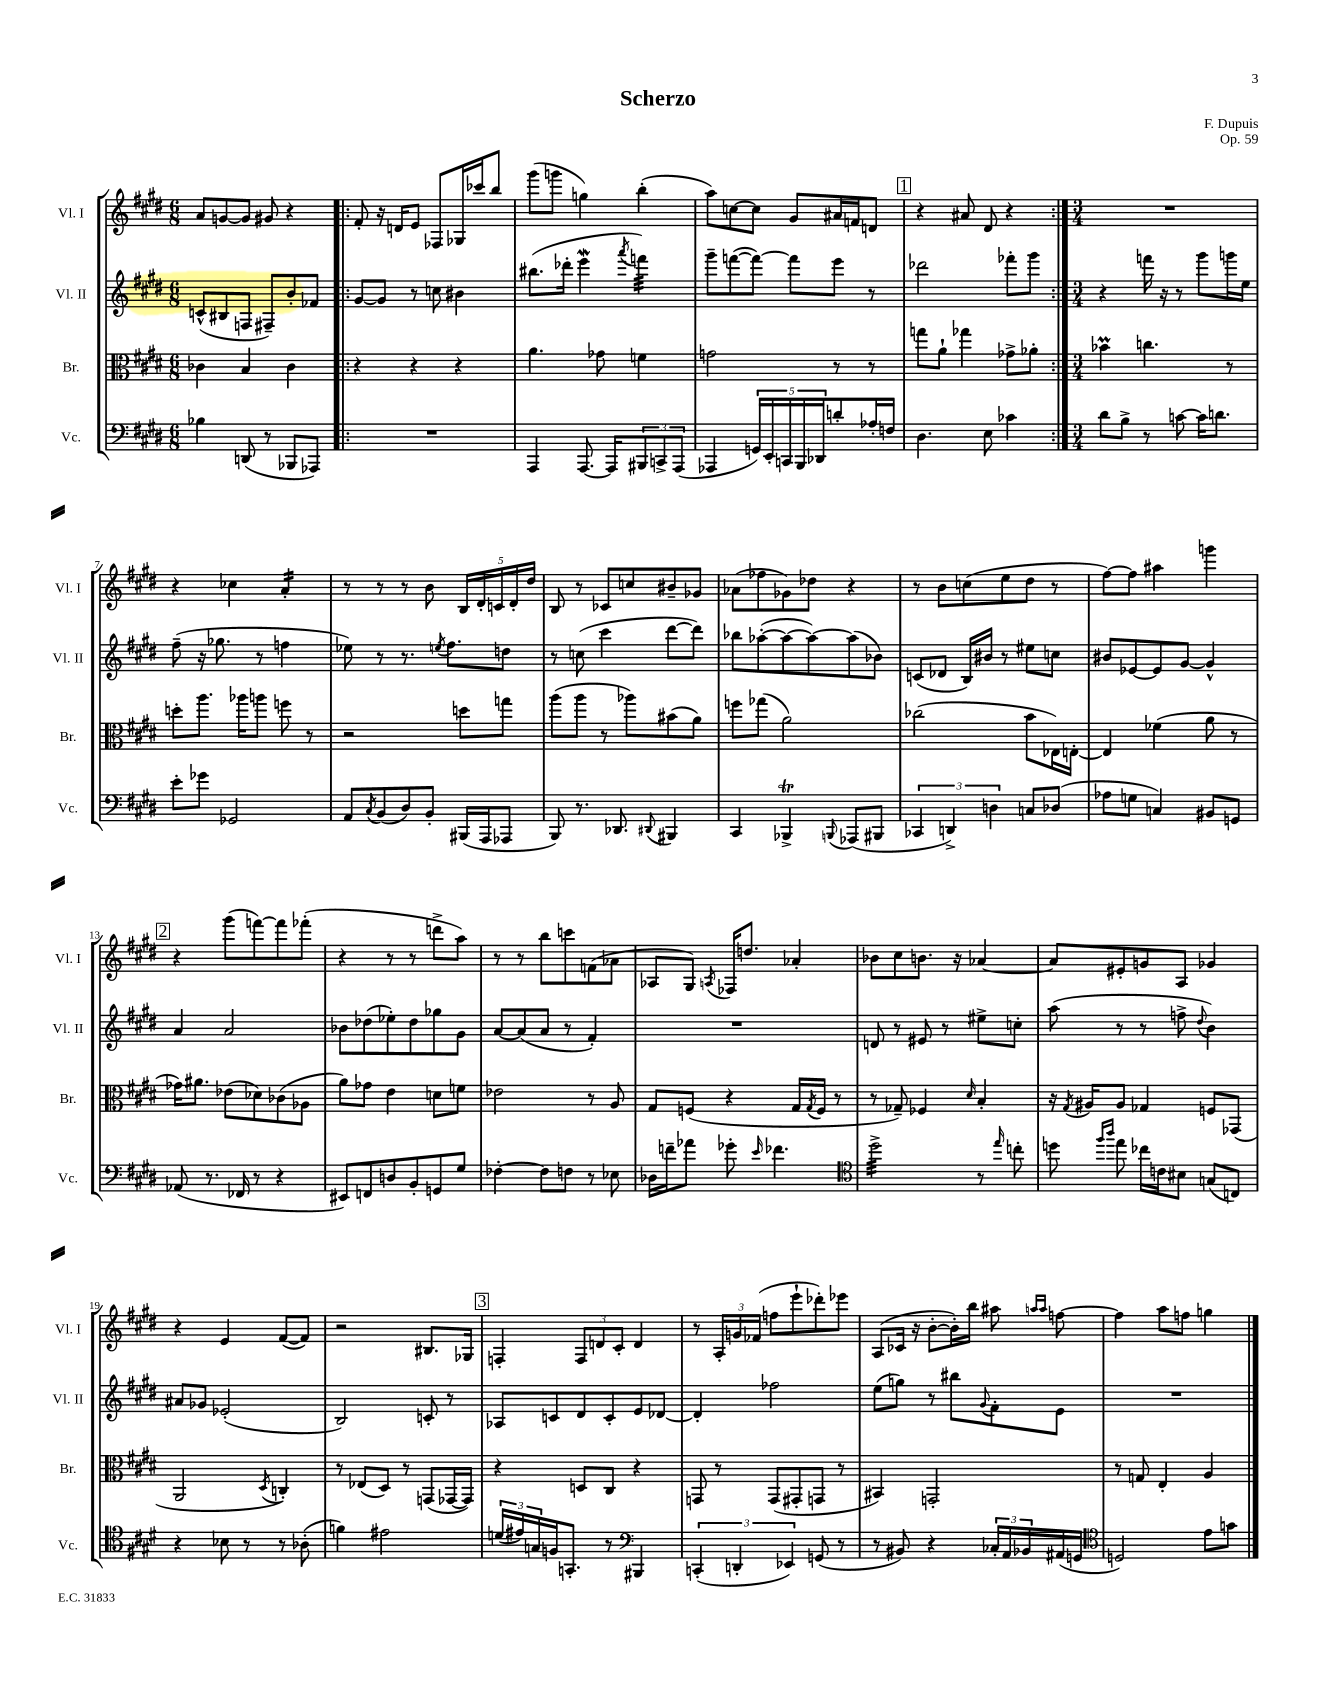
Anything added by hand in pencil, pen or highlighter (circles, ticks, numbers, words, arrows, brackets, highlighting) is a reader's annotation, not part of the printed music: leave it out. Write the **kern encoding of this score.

**kern	**kern	**kern	**kern
*staff4	*staff3	*staff2	*staff1
*clefF4	*clefC3	*clefG2	*clefG2
*k[f#c#g#d#]	*k[f#c#g#d#]	*k[f#c#g#d#]	*k[f#c#g#d#]
*M6/8	*M6/8	*M6/8	*M6/8
4B-	4c-	(8c^^	8a
.	.	8B#	[8g
(8DD	4B	8F	8g]
8r	.	8F#~)	8g#
8BBB-	4c-	8b'	4r
8AAA-)	.	8f-	.
=!|:	=!|:	=!|:	=!|:
2.r	4r	[8g#	8f#'
.	.	8g#]	16r
.	.	.	16d
.	4r	8r	8e
.	.	8cc	8F-
.	4r	4b#	16G-
.	.	.	16ccc-
.	.	.	8bb
=	=	=	=
4AAA	4.a	(8.bb#	(8ggg#
.	.	.	8ggg
.	.	16ddd-'	.
[8.AAA	.	4eee	4gg)
.	8g-	.	.
16AAA]	.	.	.
.	.	8qaaa	.
12BBB#	4f	4fff)	(4bb'
12CC^	.	.	.
(12AAA	.	.	.
=	=	=	=
4AAA-	2g	8ggg#~	8aa)
.	.	([8fff	[8cc
20GG)	.	8fff_)	8cc]
20EE'	.	.	.
20CC	.	.	.
.	.	8fff]	8g#
20BBB	.	.	.
20DD-	.	.	.
8d'	8r	8eee	16a#
.	.	.	16f
16A-'	8r	8r	8d
16F	.	.	.
=	=	=	=
4.D#	8gg	2ddd-	4r
.	8a`	.	.
.	4gg-	.	8a#
8E	.	.	8d#
4c-	8g-^	8fff-'	4r
.	8a-'	8ggg#	.
=:|!	=:|!	=:|!	=:|!
*M3/4	*M3/4	*M3/4	*M3/4
8d#	4b-	4r	2.r
8B^	.	.	.
8r	4.cc	16fff	.
.	.	16r	.
[8c	.	8r	.
16c]	.	8ggg#	.
8.d	.	.	.
.	8r	16ggg	.
.	.	16ee	.
=	=	=	=
8e'	8dd'	(8ff#~	4r
8g-	8.aa	16r	.
.	.	8.gg-	.
2GG-	.	.	4cc-
.	16aa-	.	.
.	8aa	8r	.
.	8ff	4ff	4a'
.	8r	.	.
=	=	=	=
8AA	2r	8ee-)	8r
8qC#	.	.	.
(8BB	.	8r	8r
8D#)	.	8.r	8r
8BB'	.	.	8b
.	.	8qee	.
.	.	8.ff#	.
(16BBB#	8dd	.	20B
.	.	.	20d#'
16AAA	.	.	.
.	.	.	20c
8AAA-	8gg	8dd	.
.	.	.	20d#'
.	.	.	20dd#
=	=	=	=
8BBB)	(8aa	8r	8B
8.r	8aa	(8cc	8r
.	8r	4ccc#	8c-
8.DD-	.	.	.
.	8aa-)	.	8cc
8qqDD#	.	.	.
4BBB#	(8b#	[8ddd#	8b#~
.	8a)	8ddd#])	8g-
=	=	=	=
4CC#	8ff	8bb-	(8a-
.	(8gg-	([8aa-'	8ff-
4BBB-^	2a)	8aa-_	8g-)
.	.	8aa-_)	8dd-
8qqBBB	.	.	.
(8AAA-	.	(8aa-]	4r
8BBB#	.	8b-)	.
=	=	=	=
6CC-	(2cc-	(8c	8r
.	.	8d-	8b
6DD^)	.	.	.
.	.	16B)	(8cc
.	.	16b#	.
6D	.	.	.
.	.	8r	8ee
8C	8b	8ee#	8dd#
(8D-	16E-)	8cc	8r
.	[16E'	.	.
=	=	=	=
8A-	4E]	8b#	[8ff#)
8G	.	[8e-	8ff#]
4C)	(4f-	8e-]	4aa#
.	.	[8g#	.
8BB#	8a	4g#^^]	4ggg
8GG	8r	.	.
=	=	=	=
(8AA-	16g-)	4a	4r
.	8.a#	.	.
8.r	.	.	.
.	(8e-	2a	(8ggg#
16FF-	.	.	.
8r	8d-)	.	[8fff)
4r	(8c-	.	8fff]
.	8A-	.	(8fff-'
=	=	=	=
8EE#)	8a)	8b-	4r
8FF	8g-	(8dd-	.
8D	4e	8ee-')	8r
8BB'	.	8dd-	8r
8GG	8d	8gg-	8ddd^
8G#	8f	8g#	8aa)
=	=	=	=
[4F-'	2e-	[8a	8r
.	.	(8a]	8r
8F-]	.	8a	8bb
8F	.	8r	8ccc
8r	8r	4f#')	(8f
8E-	8A	.	8a-
=	=	=	=
16D-	8G#	2.r	8A-
16f~	.	.	.
8a-	(8F	.	8G#)
.	.	.	8qA
8g-'	4r	.	16F-
.	.	.	8.dd
16qqe	.	.	.
4.f-	.	.	.
.	16G#	.	4a-'
.	8qG#	.	.
.	16F	.	.
.	8r	.	.
=	=	=	=
*clefC4	*	*	*
2dd#^	8r	8d	8b-
.	8G-~)	8r	8cc#
.	4F-	8e#	8.b
.	.	8r	.
.	.	.	16r
.	16qqd#	.	.
8r	4B'	8ee#^	[4a-
16qqee	.	.	.
8cc'	.	8cc'	.
=	=	=	=
8dd	16r	(8aa	8a-]
.	8qG#	.	.
.	16A#	.	.
16qqff#	.	.	.
16qqaa	.	.	.
8ee	8A#	8r	8e#'
16cc-	4G-	8r	8g
16c	.	.	.
8B#	.	8ff^	8A
.	.	8qqdd#	.
(8G	8F	4b)	4g-
8C)	(8GG-	.	.
=	=	=	=
4r	2AA	8a#	4r
.	.	8g-	.
8B-	.	(2e-'	4e
8r	.	.	.
.	8qD#	.	.
8r	4C')	.	([8f#
(8A-'	.	.	8f#])
=	=	=	=
4f)	8r	2B)	2r
.	(8E-	.	.
2e#	8D#)	.	.
.	8r	.	.
.	(8GG	8c'	8.B#
.	[16GG-	8r	.
.	16GG-])	.	16G-
=	=	=	=
(24d	4r	8A-	4F'
24e#)	.	.	.
24G	.	.	.
16F	.	8c	.
8.GG'	.	.	.
.	8D	8d#	12F
.	.	.	12d
8r	8C#	8c'	.
.	.	.	12c#'
*clefF4	*	*	*
4BBB#	4r	8e	4d
.	.	[8d-	.
=	=	=	=
(6CC'	8GG	4d-']	8r
.	8r	.	24A'
6DD'	.	.	24g
.	.	.	(24f-
.	(8GG	2ff-	8ff
6EE-)	.	.	.
.	8GG#'	.	8eee`
(8GG	8GG	.	8ddd-')
8r	8r	.	8eee-
=	=	=	=
8r	4BB#)	(8ee	(8A
8BB#)	.	8gg)	16c-
.	.	.	16r
4r	2GG'	8r	[8b'
.	.	8bb#	16b'])
.	.	.	16bb
.	.	8qqg#	.
24C-'	.	8f#'	8aa#
24AA	.	.	.
24BB-	.	.	.
.	.	.	16qqaa
.	.	.	16qqaa
(16AA#	.	8e	[8ff
16GG	.	.	.
=	=	=	=
*clefC4	*	*	*
2D)	8r	2.r	4ff]
.	8G	.	.
.	4E'	.	8aa
.	.	.	8ff
8e	4A	.	4gg
8g	.	.	.
==	==	==	==
*-	*-	*-	*-
